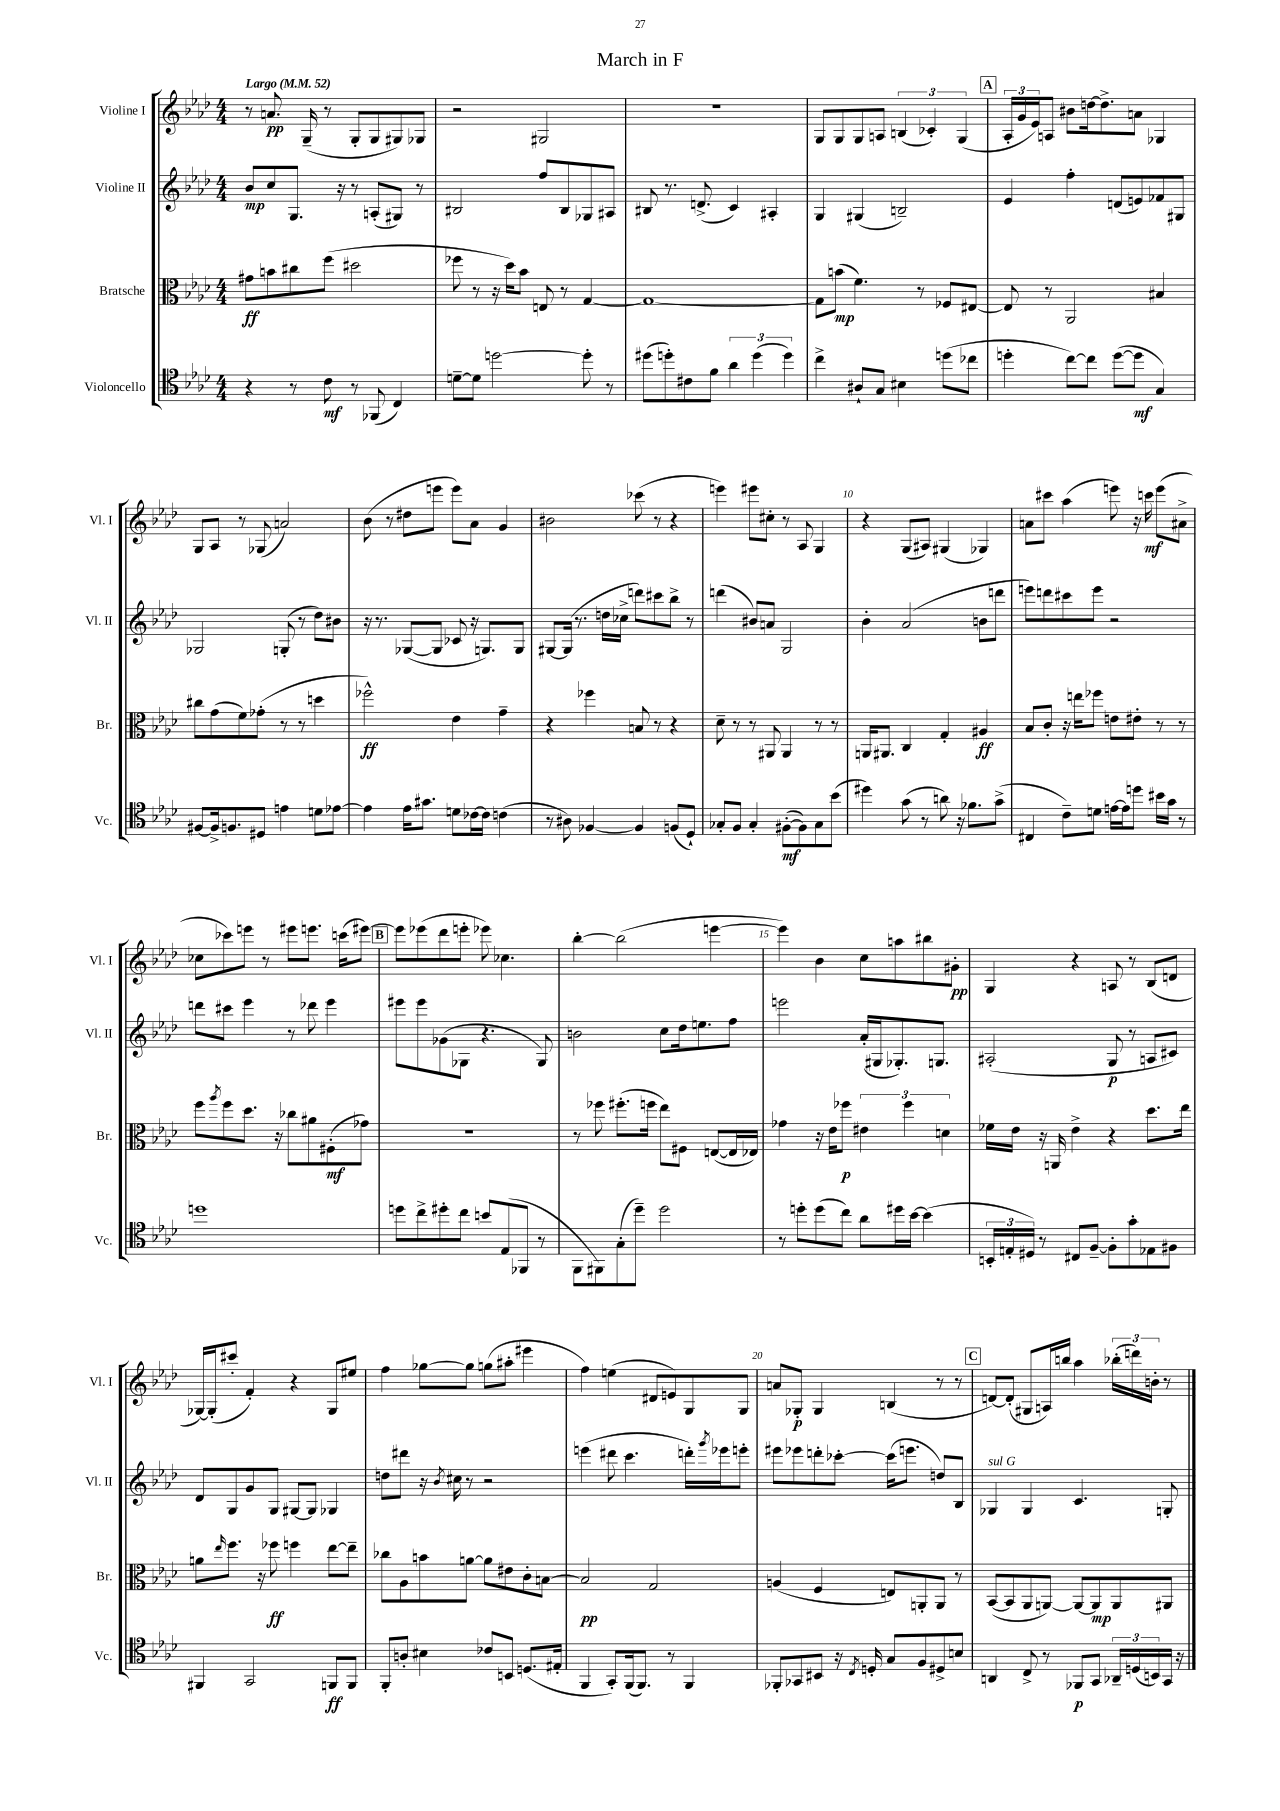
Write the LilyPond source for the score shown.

\header { title = "March in F" }
<<
\new StaffGroup <<
\new Staff = "s0" \with { instrumentName = "Violine I" shortInstrumentName = "Vl. I" } {
    \clef treble \key aes \major \numericTimeSignature \time 4/4 \tempo "Largo" 4 = 52
    r8 a'8.\pp g16--( r8 g8-. g8 gis8) ges8 |
    r2 gis2 |
    R1 |
    g8 g8 g8 a8 \tuplet 3/2 { b4( ces'4-.) g4( } |
    \mark \markup { \box "A" } \tuplet 3/2 { aes16-. g'16 ees'16) } a8 bis'8 d''16~ d''8.-> a'8 ges4 |
    g8 aes8 r8 ges8( a'2) |
    bes'8( r8 dis''8 e'''8 e'''8) aes'8 g'4 |
    bis'2 ces'''8( r8 r4 |
    e'''4) eis'''8 cis''8-. r8 aes8 g4 |
    r4 g8( ais8) gis4( ges4) |
    a'8 cis'''8 aes''4( e'''8) r16 c'''16\mf e'''8( ais'8-> |
    ces''8 ces'''8) e'''8 r8 eis'''8 e'''8. c'''16( eis'''8~) |
    \mark \markup { \box "B" } eis'''8 ees'''8( des'''8 e'''8-. ees'''8) ces''4. |
    bes''4~-. bes''2( e'''4~ |
    e'''4) bes'4 c''8 a''8 bis''8 gis'8-.\pp |
    g4 r4 a8 r8 bes8( d'8 |
    ges16~) ges16-.( cis'''8-. f'4-.) r4 ges8 eis''8 |
    f''4 ges''8~ ges''8 g''8( ais''8-. eis'''4 |
    f''4) e''4( dis'8 e'8) g8 g8 |
    a'8 ges8-.\p ges4 b4( r8 r8 |
    \mark \markup { \box "C" } d'8~) d'8-.( gis8 a16) b''16 aes''4 \tuplet 3/2 { bes''16-.( d'''16) b'16-. } r8 \bar "|." |
}
\new Staff = "s1" \with { instrumentName = "Violine II" shortInstrumentName = "Vl. II" } {
    \clef treble \key aes \major \numericTimeSignature \time 4/4
    bes'8\mp c''8 g8. r16 r8 a8-.( gis8) r8 |
    bis2 f''8 bis8 ges8 ais8 |
    bis8 r8. d'8.->( c'4) ais4-. |
    g4 gis4( b2--) |
    \mark \markup { \box "A" } ees'4 f''4-. d'8( e'8) fes'8 gis8 |
    ges2 g8-.( r8 des''8) bis'8 |
    r16 r8. ges8~( ges8 ces'8 r16 g8.) g8 |
    gis8~ gis16( r8. d''16 ces''16-> d'''8) cis'''8 bes''8-> r8 |
    d'''4( bis'8) a'8 g2 |
    bes'4-. aes'2( b'8 d'''8 |
    e'''8) d'''8 cis'''8 e'''8 r2 |
    d'''8 cis'''8 ees'''4 r8 des'''8 ees'''4 |
    \mark \markup { \box "B" } eis'''8 eis'''8 ges'8( ges8 r4. ges8) |
    b'2 c''8 des''16 e''8. f''8 |
    e'''2 aes'16-.( gis16 ges8.-.) g8. |
    ais2-.( g8\p r8 a8 cis'8) |
    des'8 g8 g'8 g8 gis8~ gis8 ges4 |
    d''8 dis'''8 r16 \acciaccatura { bes'8 } cis''16 r8 r2 |
    e'''4( dis'''8 c'''4. d'''16-.) \acciaccatura { g'''8 } ees'''16 e'''8-. |
    eis'''8 ees'''8 d'''8-. ces'''8~-. ces'''16( e'''8. d''8) bes8 |
    \mark \markup { \box "C" } ges4^\markup { \italic "sul G" } ges4 c'4. g8-. \bar "|." |
}
\new Staff = "s2" \with { instrumentName = "Bratsche" shortInstrumentName = "Br." } {
    \clef alto \key aes \major \numericTimeSignature \time 4/4
    gis'8\ff b'8 cis''8 f''8( dis''2 |
    fes''8 r8 r16 des''16) bes'8 e8 r8 g4~ |
    g1~ |
    g8 b'8\mp( f'4.) r8 fes8 eis8~ |
    \mark \markup { \box "A" } eis8 r8 aes,2 bis4 |
    cis''8 g'8( f'8) ges'8-.( r8 r8 d''4 |
    fes''2-^\ff) ees'4 g'4-- |
    r4 fes''4 b8 r8 r4 |
    des'8-- r8 r8 ais,8 ais,4 r8 r8 |
    a,16 ais,8. c4 g4-. ais4\ff |
    bes8 c'8-. r16 e''16 fes''8 e'8 eis'8-. r8 r8 |
    f''8 \acciaccatura { aes''8 } f''8 des''8. r16 ces''8 ais'8 fis8-.\mf( ges'8) |
    \mark \markup { \box "B" } R1 |
    r8 fes''8 fis''8.-.( f''16 ees''8) fis8 e8~( e16 ees16) |
    ges'4 r16 ees'16 fes''8\p \tuplet 3/2 { eis'4 fes''4 d'4 } |
    fes'16 ees'16 r16 a,16 ees'4-> r4 des''8. ees''16 |
    a'8 \grace { ees''16 } f''8. r16 fes''8\ff f''4 ees''8~ ees''8-- |
    ces''8 aes8 b'8 a'8~ a'8 eis'8 c'8-. b8~ |
    b2\pp g2 |
    a4( f4 e8) a,8-. a,8 r8 |
    \mark \markup { \box "C" } bes,8~( bes,8 aes,8 a,8~) a,8~ a,8\mp a,8 ais,8 \bar "|." |
}
\new Staff = "s3" \with { instrumentName = "Violoncello" shortInstrumentName = "Vc." } {
    \clef tenor \key aes \major \numericTimeSignature \time 4/4
    r4 r8 c'8\mf r8 fes,8( c4) |
    d'8~-- d'8 d''2~ d''8-. r8 |
    dis''8( d''8-.) cis'8 f'8 \tuplet 3/2 { aes'4 d''4( d''4) } |
    c''4-> ais8-! g8 bis4 d''8( ces''8 |
    \mark \markup { \box "A" } d''4-. c''8~) c''8 d''8~( d''8\mf g4) |
    fis8~ fis16-> f8. dis8 e'4 d'8 ees'8~ |
    ees'4 ees'16 gis'8. d'8 ces'16~ ces'16 c'4( |
    r8 ais8) fes4~ fes4 f8( des8-!) |
    ges8-. f8 ges4-. fis8~-.\mf( fis8) ges8 bes'8( |
    dis''4) g'8( r8 a'8) r16 fes'8. g'8->( |
    cis4 c'8--) d'8 e'16~ e'16 d''8 bis'16 g'16 r8 |
    d''1 |
    \mark \markup { \box "B" } d''8 c''8-> dis''8-. c''8 b'8 ees8( fes,8 r8 |
    f,8 fis,8) g8-.( des''8--) des''2 |
    r8 d''8-. d''8( c''8) aes'8 dis''16 bes'16~ bes'4( |
    \tuplet 3/2 { b,16-. e16-. dis16) } r8 cis8 f8~-- f8-. g'8-. ees8 fis8 |
    fis,4 g,2 f,8\ff f,8 |
    f,8-. a8-. bis4 ces'8 b,8 d8.( eis16-. |
    f,4 g,8-.) f,16( f,8.) r8 f,4 |
    fes,8-. ges,8 bis,8 r16 \acciaccatura { c8 } d16-. g8 f8 dis8-> b8 |
    \mark \markup { \box "C" } a,4 c8-> r8 fes,8\p g,8 \tuplet 3/2 { aes,16-- d16( b,16) } g,16 r16 \bar "|." |
}
>>
>>
\layout { \context { \Score \override BarNumber.break-visibility = ##(#f #t #t) barNumberVisibility = #(every-nth-bar-number-visible 5) } }
